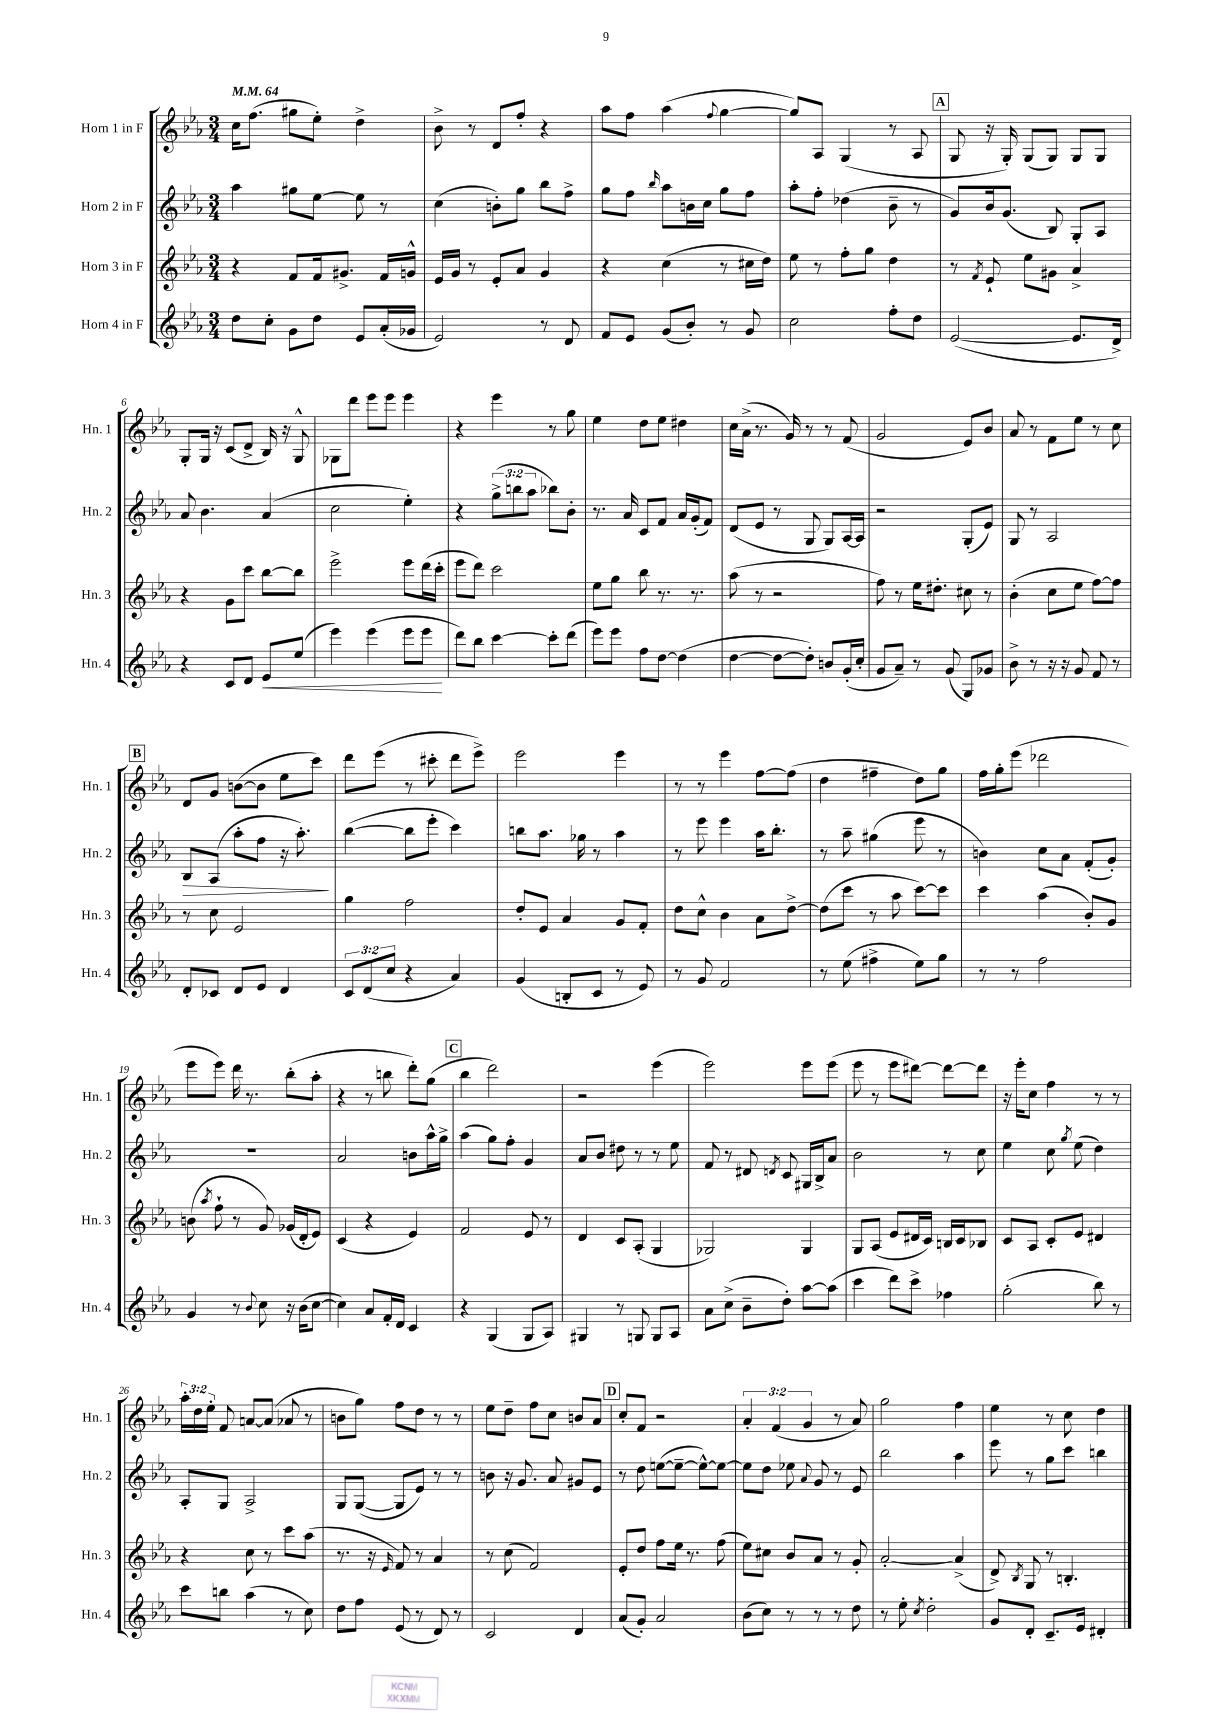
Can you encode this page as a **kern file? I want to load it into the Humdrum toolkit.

**kern	**kern	**kern	**kern
*staff4	*staff3	*staff2	*staff1
*clefG2	*clefG2	*clefG2	*clefG2
*k[b-e-a-]	*k[b-e-a-]	*k[b-e-a-]	*k[b-e-a-]
*M3/4	*M3/4	*M3/4	*M3/4
*MM64	*MM64	*MM64	*MM64
8dd\L	4r	4aa-\	16cc\LK
.	.	.	(8.ff\J
8cc'\J	.	.	.
8g\L	8f/L	8gg#\L	8gg#\L
8dd\J	16f/k	[8ee-\J	8ee-'\J)
.	8.g#^/J	.	.
8e-/L	.	8ee-\]	4dd^\
(16a-'/L	16f/LL	8r	.
16g-/JJ	16g^^/JJ	.	.
=	=	=	=
2e-/)	16e-/LL	(4cc\	8b-^\
.	16g/JJ	.	.
.	8r	.	8r
.	8e-'/L	8b'\L)	8d/L
.	8a-/J	8gg\J	8ff'/J
8r	4g/	8bb-\L	4r
8d/	.	8ff^\J	.
=	=	=	=
8f/L	4r	8gg\L	8aa-\L
8e-/J	.	8ff\J	8ff\J
.	.	16qqbb-/	.
(8g/L	(4cc\	8aa-\L	(4aa-\
8b-'/J)	.	16b\L	.
.	.	16cc\JJ	.
.	.	.	8qqff/
8r	8r	8gg\L	[4gg\
8g/	16cc#\LL	8ff\J	.
.	16dd\JJ)	.	.
=	=	=	=
2cc\	8ee-\	8aa-'\L	8gg/]L)
.	8r	8ff'\J	8A-/J
.	8ff'\L	(4dd-\	(4G/
.	8gg\J	.	.
8ff'\L	4dd\	8b-~\	8r
8dd\J	.	8r	8A-/
=	=	=	=
([2e-/	8r	8g/L)	8G/
.	8qf/	.	.
.	8e-`/	16b-/k	16r
.	.	(8.g/J	16G'/)
.	8ee-\L	.	(8G/L
.	8g#\J	8B-/)	8G/J)
8.e-/]L	4a-^/	8G'/L	8G/L
.	.	8A-/J	8G/J
16d^/Jk)	.	.	.
=	=	=	=
4r	4r	8a-/	8G'/L
.	.	4.b-\	16G/Jk
.	.	.	16r
8c/L	8g\L	.	(8c/L
8d/J	8ccc\J	.	8d^/J
8e-/L	[8bb-\L	(4a-/	16B-/)
.	.	.	16r
(8ee-/J	8bb-\]J	.	8G^^/
=	=	=	=
4eee-\)	2eee-^\	2cc\	8G-\L
.	.	.	8ddd\J
(4eee-\	.	.	8eee-\L
.	.	.	8eee-\J
8eee-\L	8eee-\L	4ee-'\)	4eee-\
8eee-\J	(16ddd\L	.	.
.	16ccc'\JJ	.	.
=	=	=	=
8ddd\L)	8eee-\L	4r	4r
8bb-\J	8ddd\J)	.	.
[4ccc\	2ccc\	(12gg^\L	4eee-\
.	.	12bb\	.
.	.	12aa-\J	.
8ccc'\]L	.	8bb-\L)	8r
(8ddd\J	.	8b-'\J	8gg\
=	=	=	=
8eee-\L)	8ee-\L	8.r	4ee-\
8eee-\J	8gg\J	.	.
.	.	16a-/	.
8ff\L	8bb-\	8c/L	8dd\L
[8dd\J	8.r	8f/J	8ee-\J
(4dd\]	.	16a-/LL	4dd#\
.	8.r	(16g'/J	.
.	.	8f/J)	.
=	=	=	=
[4dd\	(8aa-\	(8d/L	16cc\LL
.	.	.	(16a-^\JJ
.	8r	8e-/J	8.r
8dd\_L	2r	8r	.
.	.	.	16g/)
8dd'\]J)	.	8G/	8r
8b/L	.	8G/L)	8r
(16g'/L	.	[16A-/L	(8f/
16cc'/JJ	.	16A-/]JJ	.
=	=	=	=
8g/L	8ff\)	2r	2g/
8a-~/J)	8r	.	.
8r	16ee-\LK	.	.
.	8.dd#'\J	.	.
(8g/	.	.	.
8G/L)	8cc#\	(8G'/L	8e-/L)
8g-/J	8r	8e-/J)	8b-/J
=	=	=	=
8b-^\	(4b-'\	8G/	8a-/
8r	.	8r	8r
16r	8cc\L	2A-/	8f\L
16r	.	.	.
8g/	8ee-\J	.	8ee-\J
8f/	[8ff\L)	.	8r
8r	8ff\]J	.	8cc\
=	=	=	=
8d'/L	8r	8B-/L	8d/L
8c-/J	8cc\	(8A-/J	8g/J
8d/L	2e-/	8aa-'\L	([8b\L
8e-/J	.	8ff\J	8b\]J
4d/	.	16r	8ee-\L
.	.	8.aa-'\)	.
.	.	.	8ccc\J)
=	=	=	=
12c/L	4gg\	([4bb-\	8ddd\L
(12d/	.	.	.
.	.	.	(8eee-\J
12cc/J	.	.	.
4r	2ff\	8bb-\]L	8r
.	.	8eee-'\J	8ccc#'\
4a-/)	.	4ccc\)	8ddd\L
.	.	.	8eee-^\J)
=	=	=	=
(4g/	8dd'/L	8bb\L	2eee-\
.	8e-/J	8.aa-\J	.
8B'/L	4a-/	.	.
.	.	16gg-\	.
8c/J	.	8r	.
8r	8g/L	4aa-\	4eee-\
8e-/)	8f'/J	.	.
=	=	=	=
8r	8dd\L	8r	8r
8g/	8cc^^\J	8eee-\	8r
2f/	4b-\	4eee-\	4eee-\
.	8a-\L	16aa-\LK	[8ff\L
.	.	8.bb-'\J	.
.	[8dd^\J	.	(8ff\]J
=	=	=	=
8r	(8dd\]L	8r	4dd\
(8ee-\	8ccc\J	8aa-~\	.
4ff#^\	8r	(4gg#\	4ff#~\
.	8aa-\	.	.
8ee-\L)	[8ccc\L)	8eee-\	8dd\L)
8gg\J	8ccc\]J	8r	8gg\J
=	=	=	=
8r	4ccc\	4b\)	16ff\LL
.	.	.	16gg'\J
8r	.	.	(8eee-\J
2ff\	(4aa-\	8cc\L	2ddd-\
.	.	8a-\J	.
.	8b-'/L)	(8f'/L	.
.	8g/J	8g'/J)	.
=	=	=	=
4g/	(8b\	2.r	8eee-\L
.	8qaa-/	.	.
.	8ff`\	.	8eee-\J)
8r	8r	.	16ddd\
.	.	.	8.r
8qqb-/	.	.	.
8cc\	8g/)	.	.
16r	(16g-/LL	.	(8bb-'\L
(16b-\LK	16d'/J	.	.
[8cc\J	8e-/J)	.	8aa-'\J
=	=	=	=
4cc\])	(4c/	2a-/	4r
8a-/L	4r	.	8r
16f'/L	.	.	8bb\
16d/JJ	.	.	.
4c/	4e-/)	8b\L	8ddd'\L)
.	.	16aa-^^\L	(8gg\J
.	.	16gg^\JJ	.
=	=	=	=
4r	2f/	(4aa-\	4bb-\
(4G/	.	8gg\L)	2ddd\)
.	.	8ff'\J	.
8G/L	8e-/	4g/	.
8A-/J)	8r	.	.
=	=	=	=
4G#/	4d/	8a-/L	2r
.	.	8b-/J	.
8r	8c/L	8dd#\	.
8G/	(8A-'/J	8r	.
8G/L	4G/	8r	(4eee-\
8A-/J	.	8ee-\	.
=	=	=	=
8a-\L	2G-/)	8f/	2eee-\)
(8cc^\J	.	8r	.
8b-~\L	.	8d#/	.
.	.	8qd/	.
8dd'\J)	.	8c/	.
[8aa-\L	4G-/	16G#/LL	8eee-\L
.	.	16B-^/J	.
(8aa-\]J	.	8a-/J	(8eee-\J
=	=	=	=
4ccc\	8G/L	2b-\	8eee-\
.	(8A-/J	.	8r
8ddd\L)	8e-/L	.	8eee-\L
8ccc^\J	16d#/L	.	[8ddd#\J)
.	16c/JJ)	.	.
4ff-\	16B/LL	8r	8ddd#\_L
.	16c/J	.	.
.	8B-/J	8cc\	8ddd#\]J
=	=	=	=
(2gg'\	8c/L	4ee-\	16r
.	.	.	16eee-'\LK
.	8A-/J	.	8cc\J
.	8c'/L	8cc\	4ff\
.	.	8qgg/	.
.	8e-/J	(8ee-\	.
8bb-\)	4d#/	4dd\)	8r
8r	.	.	8r
=	=	=	=
8ccc\L	4r	8A-'/L	24aa-'\LL
.	.	.	24dd\
.	.	.	24ee-'\JJ
8bb\J	.	8G/J	8f/
(4aa-\	8cc\	2A-^/	[8a/L
.	8r	.	(8a/]J
8r	8ccc\L	.	8a-/
8cc\)	(8aa-\J	.	8r
=	=	=	=
8dd\L	8.r	8G/L	8b\L
8ff\J	.	([8G/J	8gg\J)
.	16r	.	.
.	16qqe-/	.	.
(8e-/	8f/)	8G/]L	8ff\L
8r	8r	8e-/J)	8dd\J
8d/)	4a-/	8r	8r
8r	.	8r	8r
=	=	=	=
2c/	8r	8b\	8ee-\L
.	(8cc\	16r	8dd~\J
.	.	8.g/	.
.	2f/)	.	8ff\L
.	.	8a-/	8cc\J
4d/	.	8g#/L	8b/L
.	.	8e-/J	8a-/J
=	=	=	=
(8a-/L	8e-'/L	8r	8cc'/L
8g'/J)	8dd/J	8dd\	8f/J
2a-/	8ff\L	([8ee\L	2r
.	16ee-\Jk	8ee~\_J	.
.	8.r	.	.
.	.	8ee^^\_L)	.
.	(8ff\	8ee\_J	.
=	=	=	=
(8b-\L	8ee-\L)	8ee\]L	6a-'/
8cc\J)	8cc#\J	8dd\J	.
.	.	.	(6f/
8r	8b-/L	8ee-\	.
.	.	.	6g/
.	.	8qqa-/	.
8r	8a-/J	8g/	.
8r	8r	8r	8r
8dd\	8g'/	8e-/	8a-/)
=	=	=	=
8r	[2a-'/	2bb-\	2gg\
8ee-'\	.	.	.
8qcc/	.	.	.
2dd'\	.	.	.
.	(4a-^/]	4aa-\	4ff\
=	=	=	=
8g/L	8d^/)	8eee-\	4ee-\
.	8qB-/	.	.
8d'/J	8G/	8r	.
8.c~/L	8r	8gg\L	8r
.	4.B'/	8ccc\J	8cc\
16e-/Jk	.	.	.
4d#'/	.	4bb\	4dd\
==	==	==	==
*-	*-	*-	*-
